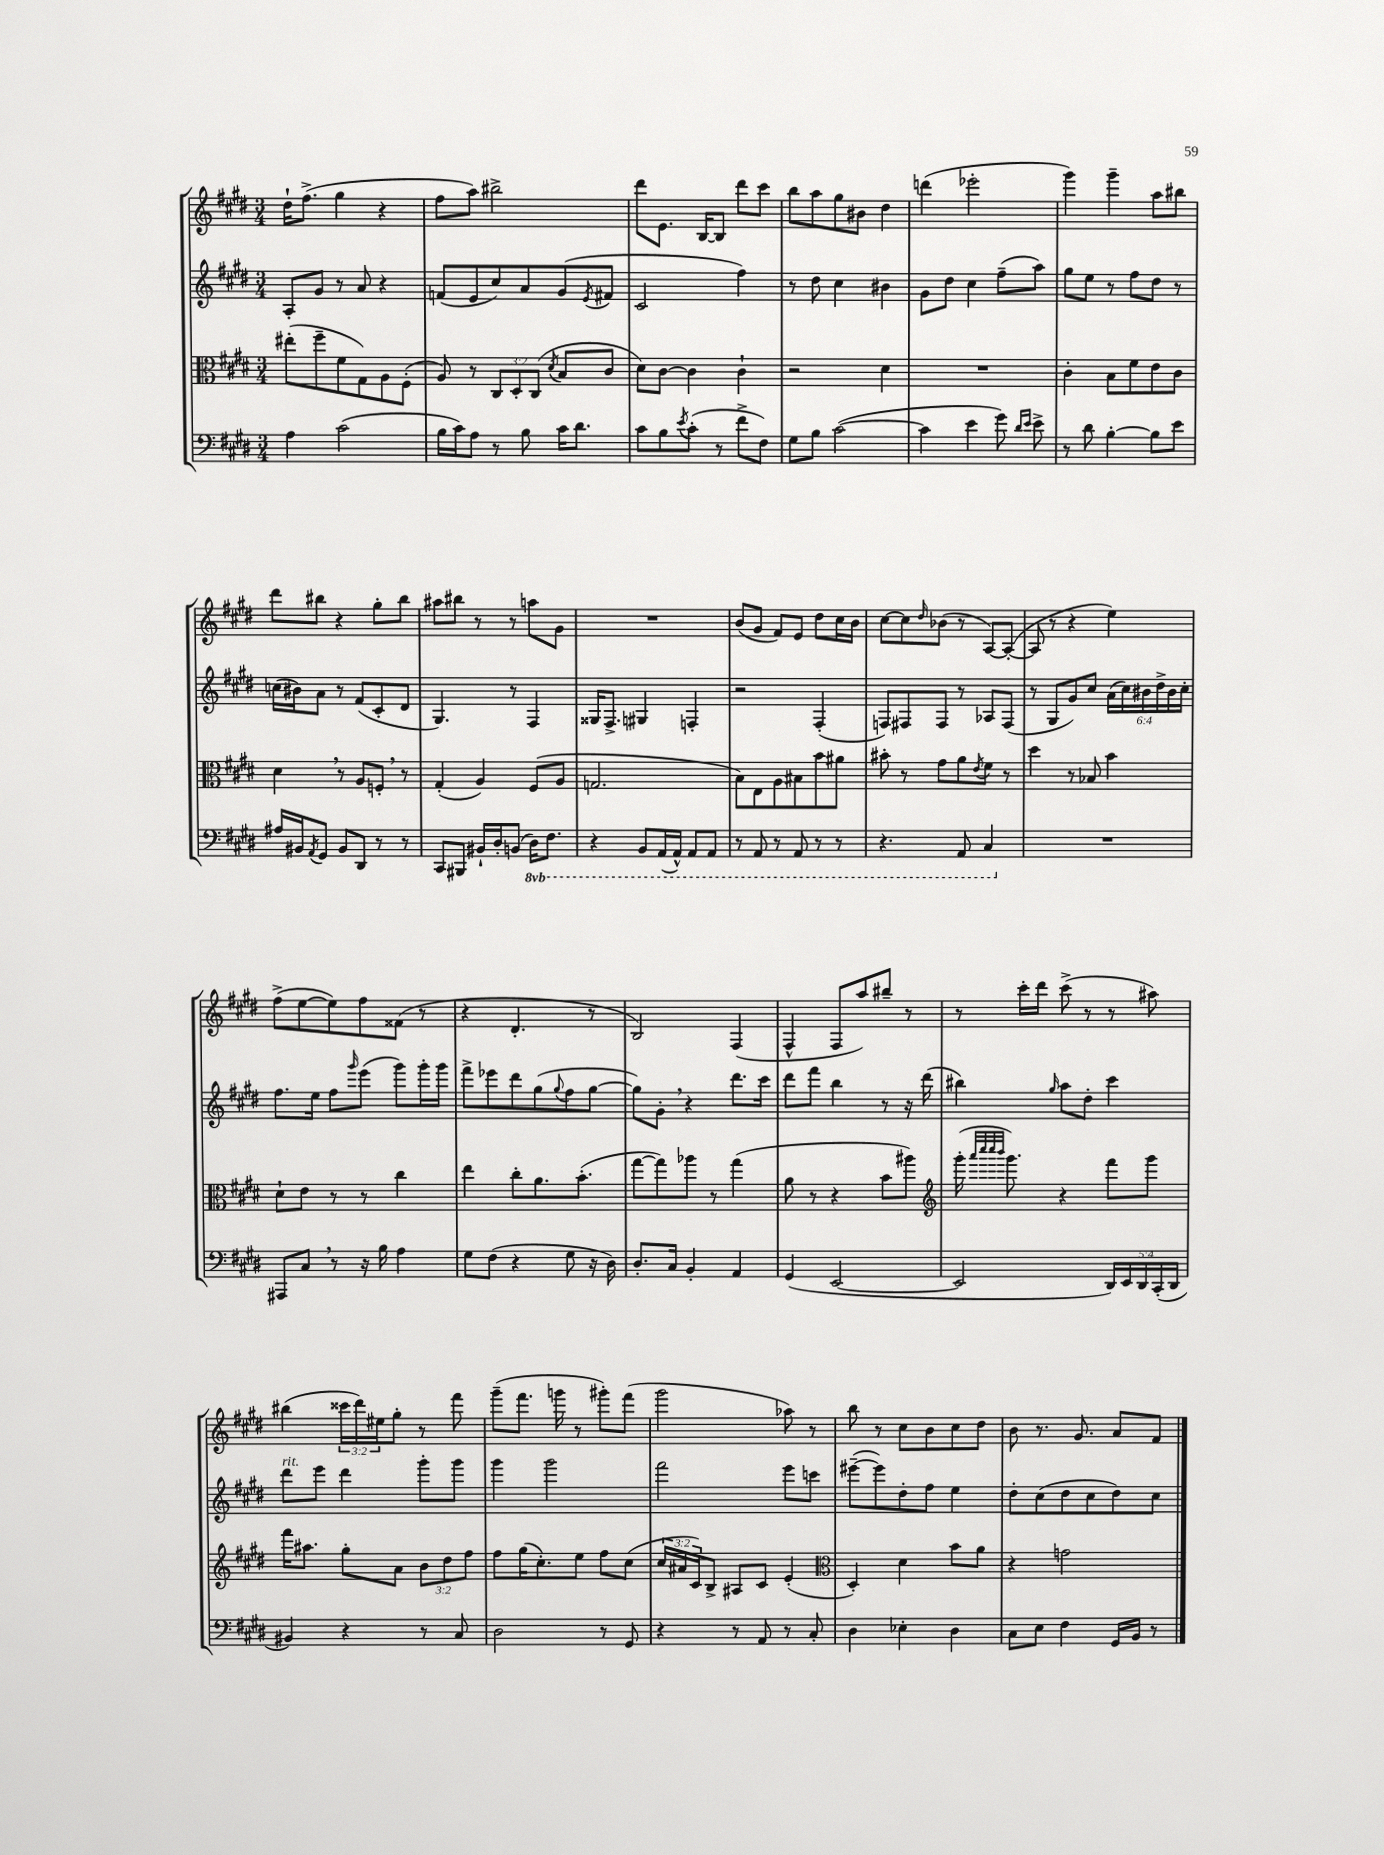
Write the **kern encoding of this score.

**kern	**kern	**kern	**kern
*part4	*part3	*part2	*part1
*staff4	*staff3	*staff2	*staff1
*clefF4	*clefC3	*clefG2	*clefG2
*k[f#c#g#d#]	*k[f#c#g#d#]	*k[f#c#g#d#]	*k[f#c#g#d#]
*M3/4	*M3/4	*M3/4	*M3/4
=118	=118	=118	=118
4A\	(8ee#X'\L	8A'/L	16dd#`\KL
.	.	.	(8.ff#^\J
.	8ff#~\	8g#/J	.
(2c#\	8f#\	8r	4gg#\
.	8G#\)	8a/	.
.	8A\	4r	4r
.	(8F#'\J	.	.
=119	=119	=119	=119
16B\LL	8A/)	(8fn/L	8ff#\L
16c#\J)	.	.	.
8A\J	8r	8e/	8aa\J)
8r	12C#/L	8cc#/)	2bb#X^\
.	12D#'/	.	.
8B\	.	8a/	.
.	(12C#/J	.	.
.	8qd#/	.	.
16c#\KL	8B/L	(8g#/	.
8.d#\J	.	.	.
.	.	8qe/	.
.	8c#/J	8f#X/J	.
=120	=120	=120	=120
8c#\L	8d#\L)	2c#/	8ddd#\L
8B\	[8c#\J	.	8.e\J
8qe/	.	.	.
(8c#'\J	4c#\]	.	.
.	.	.	[16B/KL
8r	.	.	8B/J]
8f#^\L	4c#`\	4ff#\)	8ddd#\L
8F#\J)	.	.	8ccc#\J
=121	=121	=121	=121
8G#\L	2r	8r	8bb\L
8B\J	.	8dd#\	8aa\
([2c#\	.	4cc#\	8gg#\
.	.	.	8b#X\J
.	4d#\	4b#X\	4dd#\
=122	=122	=122	=122
4c#\]	2.r	8g#\L	(4dddn\
.	.	8dd#\J	.
4e\	.	4cc#\	2eee-X'\
8g#\)	.	(8ff#~\L	.
16qqd#/LL	.	.	.
16qqe/JJ	.	.	.
8e^\	.	8aa\J)	.
=123	=123	=123	=123
8r	4c#'\	8gg#\L	4ggg#\)
8d#\	.	8ee\J	.
[4B'\	8B\L	8r	4ggg#~\
.	8f#\	8ff#\L	.
8B\L]	8e\	8dd#\J	8aa\L
8e\J	8c#\J	8r	8bb#X\J
!!LO:LB:g=z
=124	=124	=124	=124
16A#X/LL	4d#,\	(16ccn\LL	8ddd#\L
16BB#X/J	.	16b#X\J)	.
8qAA/	.	.	.
8GG#/J	.	8a\J	8bb#X\J
8BB#/L	8r	8r	4r
8DD#/J	8A/L	(8f#/L	.
8r	8Fn',/J	8c#'/	8gg#'\L
8r	8r	8d#/J	8bb#\J
=125	=125	=125	=125
8CC#/L	(4G#'/	4.G#/)	8aa#X\L
8BBB#X/J	.	.	8bb#X\J
16BB#X`/LL	4A/)	.	8r
16D#'/J	.	.	.
(8BBn/J	.	8r	8r
*8ba	*	*	*
16DD#\KL)	(8F#/L	4F#/	8aan\L
8.FF#\J	.	.	.
.	8A/J	.	8g#\J
=126	=126	=126	=126
4r	2.Gn/	16G##X/KL	2.r
.	.	8.F#^/J	.
8BBB/L	.	4G#X/	.
(16AAA/L	.	.	.
16AAA^^/JJ)	.	.	.
8AAA/L	.	4Fn'/	.
8AAA/J	.	.	.
=127	=127	=127	=127
8r	8B\L)	2r	(8b/L
8AAA/	8E\	.	8g#/J
8r	8A\	.	8f#/L)
8AAA/	8B#X\	.	8e/J
8r	8b\	(4F#'/	8dd#\L
8r	8a#X\J	.	16cc#\L
.	.	.	16b\JJ
=128	=128	=128	=128
4.r	8b#X'\	8Fn/L)	[8cc#\L
.	8r	8F#X/	8cc#\]
.	.	.	16qqdd#/
.	8g#\L	8F#/J	(8b-X\J
8AAA/	8a\	8r	8r
.	8qe/	.	.
4CC#/	8f#\J	8A-X/L	[8A/L)
.	8r	(8F#/J	(8A'/J_
=129	=129	=129	=129
*X8ba	*	*	*
2.r	4dd#\	8r	8A/]
.	.	8G#/L	8r
.	8r	8g#/)	4r
.	8B-X/	8cc#/J	.
.	4b\	(24a\LL	4ee\)
.	.	24cc#\)	.
.	.	24b#X\	.
.	.	24dd#^\	.
.	.	24b#\	.
.	.	24cc#'\JJ	.
!!LO:LB:g=z
=130	=130	=130	=130
8AAA#X/L	8d#`\L	8.ff#\L	(8ff#^\L
8C#,/J	8e\J	.	[8ee\
.	.	16ee\Jk	.
8r	8r	8ff#\L	8ee\])
.	.	16qqggg#/	.
16r	8r	(8eee\J	8ff#\
16B\	.	.	.
4A\	4cc#\	8ggg#\L)	(8f##X\J
.	.	16ggg#'\L	8r
.	.	16ggg#\JJ	.
=131	=131	=131	=131
8G#\L	4ee\	8fff#^\L	4r
(8F#\J	.	8eee-X\	.
4r	8cc#'\L	8ddd#\	4.d#'/
.	8.a\	(8gg#\	.
.	.	8qqgg#/	.
8G#\	.	8ff#\	.
.	(8.b'\J	.	.
16r	.	[8gg#\J	8r
16D#\)	.	.	.
=132	=132	=132	=132
8.D#'/L	[8gg#\L	8gg#\L])	2B/)
.	8gg#\])	8g#',\J	.
16C#/Jk	.	.	.
4BB'/	8aa-X\J	4r	.
.	8r	.	.
4AA/	(4gg#\	8.ddd#\L	(4F#/
.	.	16ccc#\Jk	.
=133	=133	=133	=133
(4GG#/	8a\	8ddd#\L	4F#^^/
.	8r	8fff#\J	.
[2EE/	4r	4bb\	8F#/L
.	.	.	8aa/)
.	8b\L	8r	8bb#X~/J
.	8aa#X\J)	16r	8r
.	.	(16ddd#\	.
=134	=134	=134	=134
*	*clefG2	*	*
2EE/]	(16ggg#'\	4bb#X\)	8r
.	32qqaaa/LLL	.	.
.	32qqcccc#/	.	.
.	32qqcccc#/	.	.
.	32qqbbb/JJJ	.	.
.	8.ggg#\)	.	.
.	.	.	16ccc#'\LL
.	.	.	16ddd#\JJ
.	.	16qqgg#/	.
.	4r	8aa\L	(8ccc#^\
.	.	8dd#'\J	8r
20DD#/LL)	8fff#\L	4ccc#\	8r
20EE/	.	.	.
20DD#/	.	.	.
.	8ggg#\J	.	8aa#X\)
(20CC#'/	.	.	.
20DD#/JJ	.	.	.
!!LO:LB:g=z
=135	=135	=135	=135
!	!	!LO:TX:a:i:t=rit.	!
4BB#X/)	16fff#\KL	8ddd#\L	(4bb#X\
.	8.aa#X\J	.	.
.	.	8eee\J	.
4r	8gg#'\L	4ddd#\	24ccc##X\LL
.	.	.	24ddd#\)
.	.	.	24ee#X\J
.	8a\J	.	8gg#'\J
8r	12b\L	8ggg#'\L	8r
.	12dd#\	.	.
8C#/	.	8ggg#\J	8fff#\
.	12ff#\J	.	.
=136	=136	=136	=136
2D#\	8ff#\L	4ggg#\	(8ggg#~\L
.	(16gg#\K	.	8.fff#\J
.	8.cc#'\)	.	.
.	.	2ggg#\	.
.	.	.	16gggn\
.	8ee\J	.	8r
8r	8ff#\L	.	8ggg#X'\L)
8GG#/	(8cc#\J	.	(8fff#\J
=137	=137	=137	=137
4r	24cc#/LL	2fff#\	2ggg#\
.	24a#X/	.	.
.	24c#/J)	.	.
.	8B^/J	.	.
8r	8A#X/L	.	.
8AA/	8c#/J	.	.
8r	(4e'/	8eee\L	8aa-X\)
8C#'/	.	8cccn\J	8r
=138	=138	=138	=138
*	*clefC3	*	*
4D#\	4D#'/)	([8eee#X~\L	8bb\
.	.	8eee#\])	8r
4E-X'\	4d#\	8dd#'\	8cc#\L
.	.	8ff#\J	8b\
4D#\	8b\L	4ee\	8cc#\
.	8a\J	.	8dd#\J
=139	=139	=139	=139
8C#\L	4r	8dd#'\L	8b\
8E\J	.	(8cc#\	8.r
4F#\	2gn\	8dd#\	.
.	.	.	8.g#/
.	.	8cc#\	.
16GG#/LL	.	8dd#\)	8a/L
16BB/JJ	.	.	.
8r	.	8cc#\J	8f#/J
==	==	==	==
*-	*-	*-	*-
